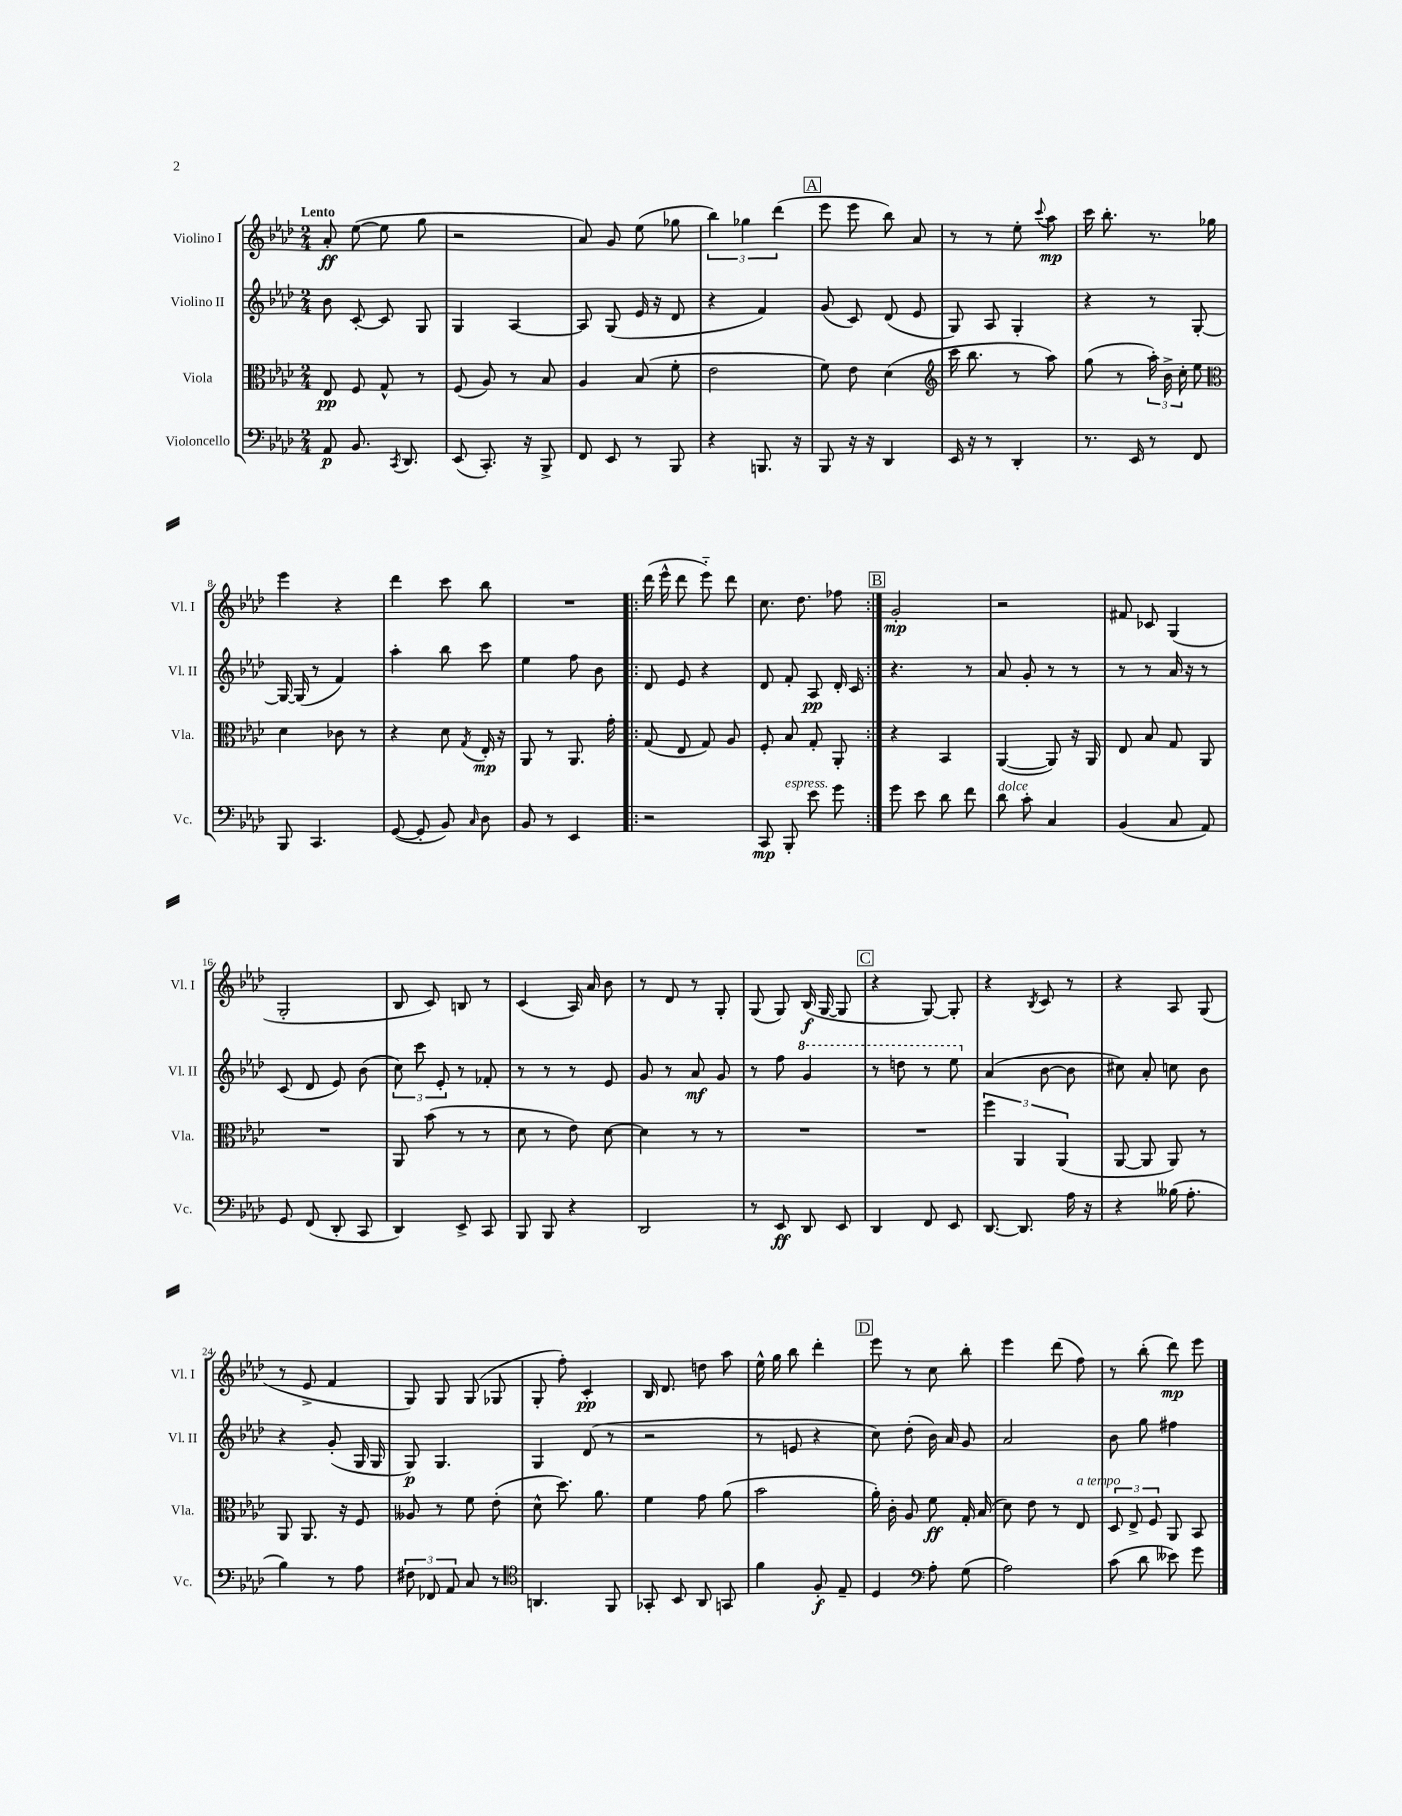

**kern	**kern	**kern	**kern
*staff4	*staff3	*staff2	*staff1
*clefF4	*clefC3	*clefG2	*clefG2
*k[b-e-a-d-]	*k[b-e-a-d-]	*k[b-e-a-d-]	*k[b-e-a-d-]
*M2/4	*M2/4	*M2/4	*M2/4
8AA-	8E-	8b-	8a-'
8.BB-	8F	[8c'	([8ee-
.	8G^^	8c]	8ee-]
8qCC	.	.	.
8.DD-	.	.	.
.	8r	8G	8gg
=	=	=	=
(8EE-	(8F	4G	2r
8.CC')	8A-)	.	.
.	8r	[4A-	.
16r	.	.	.
8BBB-^	8B-	.	.
=	=	=	=
8FF	4A-	8A-]	8a-)
8EE-	.	(8G	8g
8r	(8B-	16e-	(8ee-
.	.	16r	.
8BBB-	8f'	8d-	8gg-
=	=	=	=
4r	2e-	4r	6bb-)
.	.	.	6gg-
8.BBB	.	4f)	.
.	.	.	(6ddd-
16r	.	.	.
=	=	=	=
8BBB-	8f)	(8g	8eee-
16r	8e-	8c)	8eee-
16r	.	.	.
4DD-	(4d-	(8d-	8bb-)
.	.	8e-	8a-
=	=	=	=
*	*clefG2	*	*
16EE-	16ccc	8G)	8r
16r	8.bb-	.	.
8r	.	8A-	8r
4DD-'	8r	4G'	8ee-'
.	.	.	8qqccc
.	8aa-)	.	8aa-
=	=	=	=
8.r	(8gg	4r	16ccc
.	.	.	8.bb-'
.	8r	.	.
16EE-	.	.	.
8r	24aa-')	8r	8.r
.	24b-^	.	.
.	24cc'	.	.
8FF	8ee-	[8G'	.
.	.	.	16gg-
=	=	=	=
*	*clefC3	*	*
8BBB-	4d-	16G_	4eee-
.	.	(16G]	.
4.CC	.	8r	.
.	8c-	4f)	4r
.	8r	.	.
=	=	=	=
([8GG	4r	4aa-'	4ddd-
8GG']	.	.	.
8BB-)	8d-	8bb-	8ccc
16qqC	8qG	.	.
8D-	16E-'	8ccc	8bb-
.	16r	.	.
=	=	=	=
8BB-	8AA-	4ee-	2r
8r	8r	.	.
4EE-	8.AA-	8ff	.
.	.	8b-	.
.	16g'	.	.
=!|:	=!|:	=!|:	=!|:
2r	(8G	8d-	(16ddd-
.	.	.	16eee-^^
.	8E-	8e-	8ddd-
.	8G)	4r	8eee-'~)
.	8A-	.	8ddd-
=	=	=	=
8CC	8F'	8d-	8.cc
8BBB-'	8B-	8f'	.
.	.	.	8.dd-
8e-	8G'	8A-	.
8g	8AA-'	16d-'	8ff-
.	.	16c	.
=:|!	=:|!	=:|!	=:|!
8g	4r	4.r	2g'
8e-	.	.	.
8d-	4BB-	.	.
8f	.	8r	.
=	=	=	=
8d-	([4AA-	8a-	2r
8c'	.	8g'	.
4C	8AA-])	8r	.
.	16r	8r	.
.	16AA-	.	.
=	=	=	=
(4BB-	8E-	8r	8f#
.	8B-	8r	8c-
8C	8G	16a-	(4G
.	.	16r	.
8AA-)	8AA-	8r	.
=	=	=	=
8GG	2r	(8c	2G'
(8FF	.	8d-	.
8DD-'	.	8e-)	.
8CC	.	(8b-	.
=	=	=	=
4DD-)	8AA-	12cc)	8B-
.	.	12ccc	.
.	(8b-	.	8c)
.	.	12e-'	.
8EE-^	8r	8r	8B
8CC	8r	8f-'	8r
=	=	=	=
8BBB-	8d-	8r	(4c
8BBB-	8r	8r	.
4r	8e-)	8r	16A-)
.	.	.	16a-
.	[8d-	8e-	8b-
=	=	=	=
2DD-	4d-]	8g	8r
.	.	8r	8d-
.	8r	8a-	8r
.	8r	8g	8G'
=	=	=	=
8r	2r	8r	(8G
8EE-	.	8ff	8G)
8DD-	.	4gg	(16B-
.	.	.	[16G
8EE-	.	.	8G]
=	=	=	=
4DD-	2r	8r	4r
.	.	8ddd	.
8FF	.	8r	[8G)
8EE-	.	8eee-	8G']
=	=	=	=
[8.DD-	6ff	(4a-	4r
.	6AA-	.	.
8.DD-]	.	.	.
.	.	.	8qB-
.	.	[8b-	8c
.	(6AA-	.	.
16A-	.	8b-]	8r
16r	.	.	.
=	=	=	=
4r	[8AA-	8cc#)	4r
.	8AA-]	8a-'	.
(16B--	8AA-)	8cc	8A-
8.A-'	.	.	.
.	8r	8b-	(8G
=	=	=	=
4B-)	8AA-	4r	8r
.	8.AA-	.	8e-^
8r	.	(8g'	4f
.	16r	.	.
8A-	8F	16G	.
.	.	16G	.
=	=	=	=
12F#	8A--	8G)	8G)
12FF-	.	.	.
.	8r	4.G	8G
12AA-	.	.	.
8C	8f	.	(8G
8r	(8e-'	.	8G-
=	=	=	=
*clefC4	*	*	*
4.AA	8d-^^	4G	8G'
.	8.dd-)	.	8ff')
.	.	(8d-	4c'
.	8.a-	.	.
8FF	.	8r	.
=	=	=	=
8GG-'	4f	2r	16B-
.	.	.	8.d-
8BB-	.	.	.
8AA-	8g	.	8dd
8GG	(8a-	.	8aa-
=	=	=	=
4f	2b-	8r	16ee-^^
.	.	.	16gg
.	.	8e	8bb-
8F'	.	4r	4ddd-'
8E-~	.	.	.
=	=	=	=
4D-	16a-')	8cc)	8eee-
.	16c'	.	.
.	8A-	(8dd-'	8r
*clefF4	*	*	*
8A-'	8f	16b-)	8cc
.	.	16a-	.
(8G	16G'	8g	8bb-'
.	(16B-	.	.
=	=	=	=
2A-)	8d-)	2a-	4eee-
.	8e-	.	.
.	8r	.	(8ddd-
.	8E-	.	8ff)
=	=	=	=
(8c	12D-	8b-	8r
.	12E-^	.	.
8d-	.	8gg	(8bb-'
.	12F	.	.
8e--)	8AA-	4ff#	8ddd-)
8g	8BB-	.	8eee-
==	==	==	==
*-	*-	*-	*-
